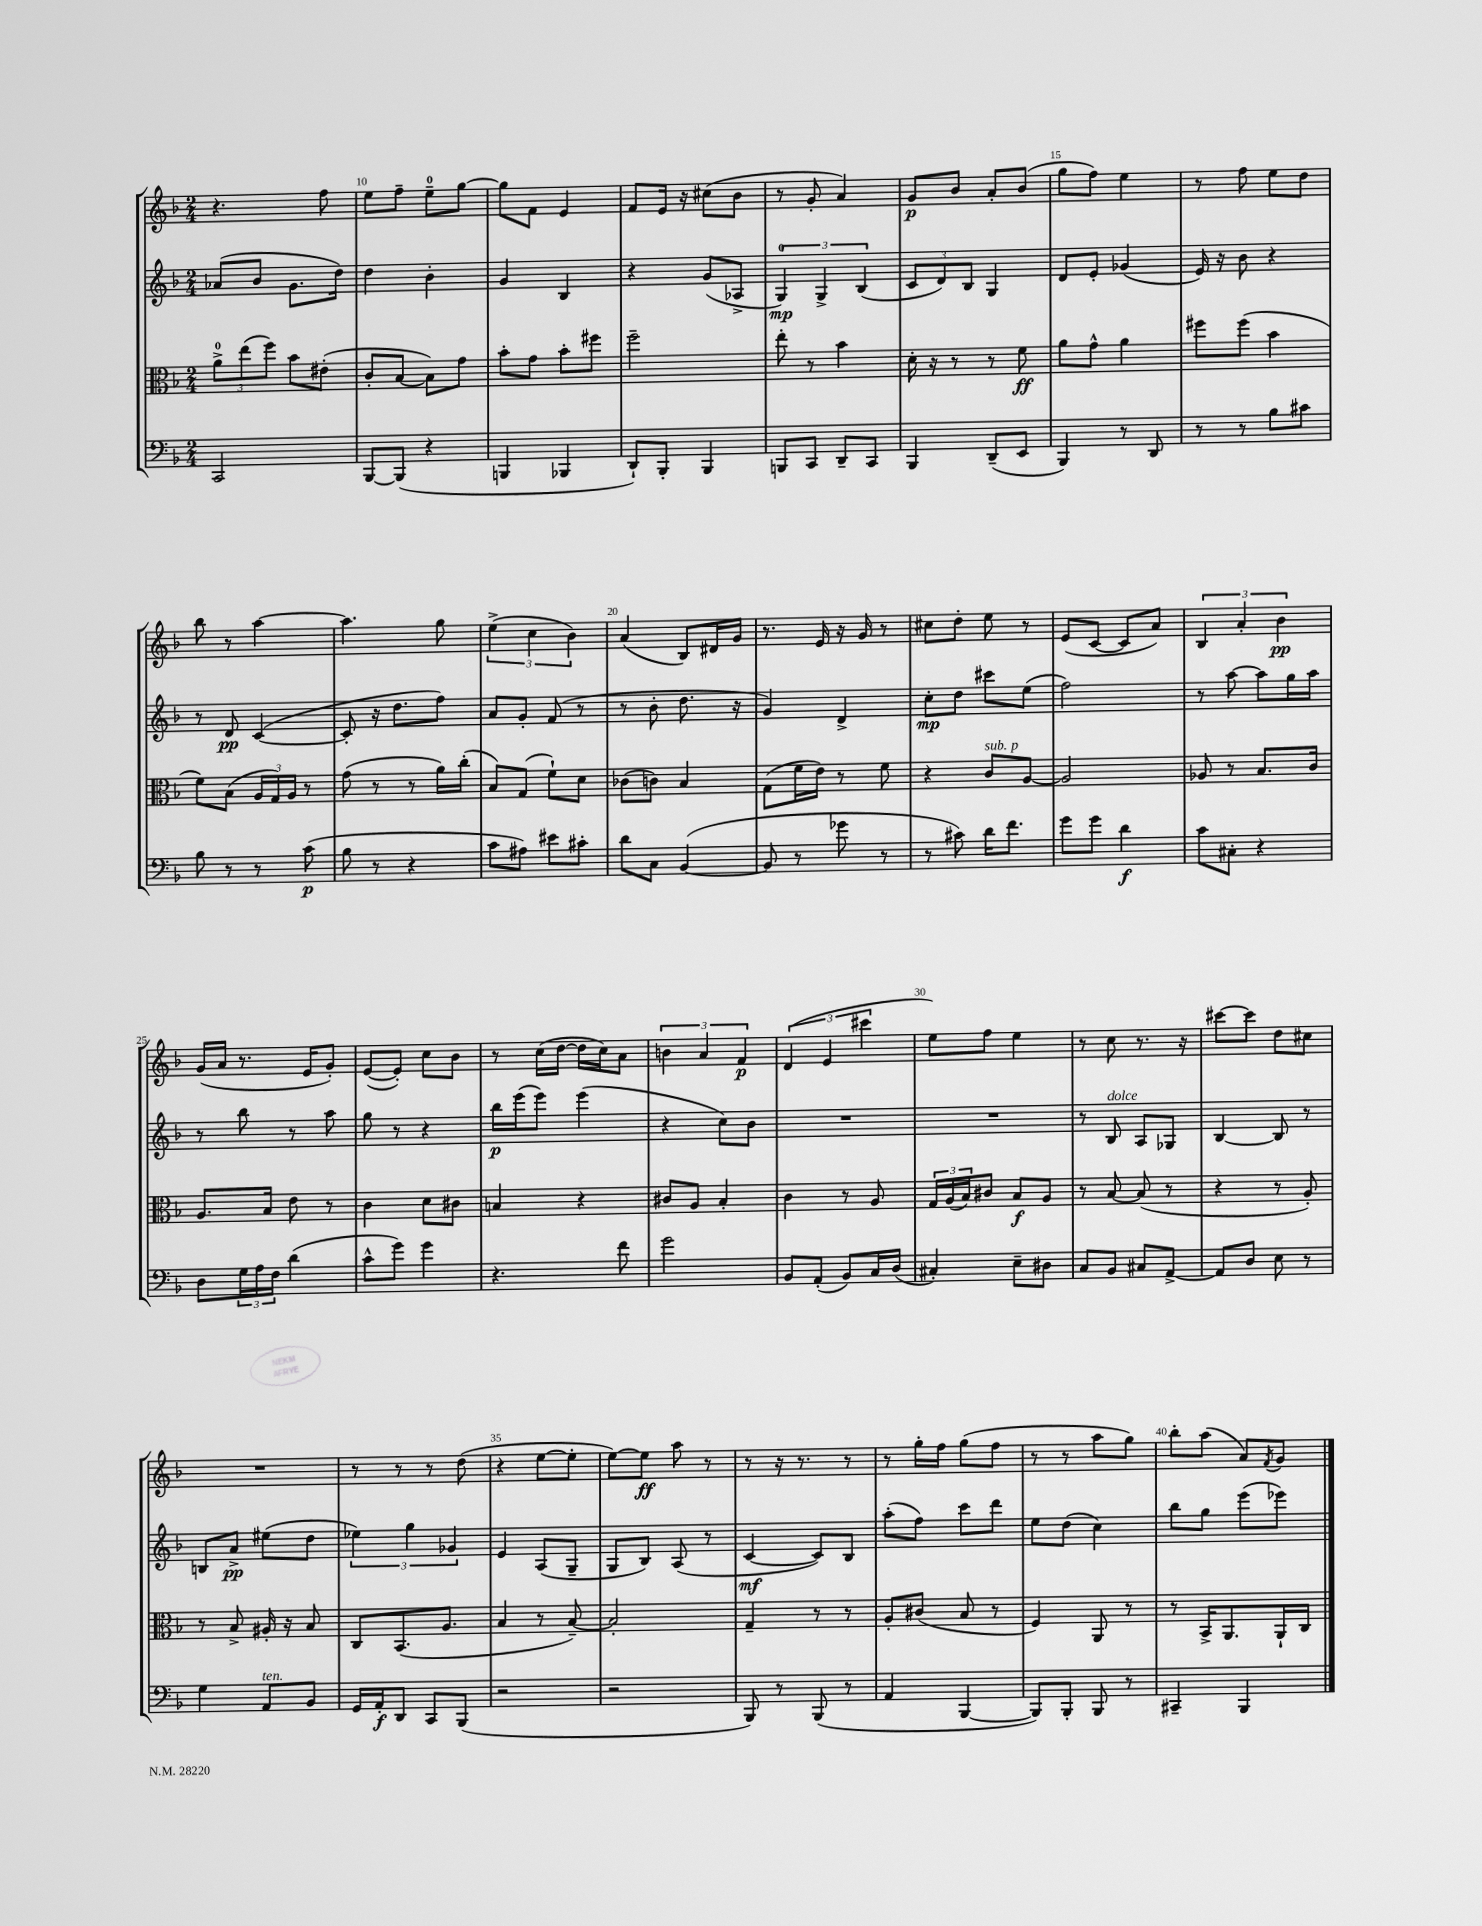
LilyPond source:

<<
\new StaffGroup <<
\new Staff = "s0" {
    \clef treble \key f \major \numericTimeSignature \time 2/4
    r4. f''8 |
    e''8 f''8-- e''8-0-- g''8~ |
    g''8 f'8 e'4 |
    f'8 e'16 r16 cis''8( bes'8 |
    r8 g'8-. a'4) |
    g'8\p bes'8 a'8-. bes'8( |
    g''8 f''8) e''4 |
    r8 f''8 e''8 d''8 |
    bes''8 r8 a''4~ |
    a''4. g''8 |
    \tuplet 3/2 { e''4->( c''4 bes'4) } |
    a'4( bes8) dis'16 g'16 |
    r8. e'16 r16 g'16 r8 |
    cis''8 d''8-. e''8 r8 |
    e'8( c'8~ c'8 a'8) |
    \tuplet 3/2 { bes4 a'4-. bes'4\pp } |
    g'16( a'16 r8. e'16 g'8-.) |
    e'8~( e'8-.) c''8 bes'8 |
    r8 c''16( d''16~ d''16 c''16) a'8 |
    \tuplet 3/2 { b'4 a'4 f'4\p } |
    \tuplet 3/2 { d'4( e'4 cis'''4 } |
    e''8) f''8 e''4 |
    r8 c''8 r8. r16 |
    cis'''8~ cis'''8 d''8 cis''8 |
    R2 |
    r8 r8 r8 d''8( |
    r4 e''8~ e''8-. |
    e''8~) e''8\ff a''8 r8 |
    r8 r16 r8. r8 |
    r8 g''16-. f''16 g''8( f''8 |
    r8 r8 a''8 g''8) |
    bes''8-. a''8( a'8) \acciaccatura { f'8 } g'8 \bar "|." |
}
\new Staff = "s1" {
    \clef treble \key f \major \numericTimeSignature \time 2/4
    aes'8( bes'8 g'8. d''16) |
    d''4 bes'4-. |
    g'4 bes4 |
    r4 g'8( aes8-> |
    \tuplet 3/2 { g4-0\mp) g4-> bes4( } |
    \tuplet 3/2 { c'8 d'8) bes8 } g4 |
    d'8 e'8-. ges'4( |
    e'16) r16 bes'8 r4 |
    r8 d'8\pp c'4~( |
    c'8-. r16 d''8. f''8) |
    a'8 g'8-. f'8( r8 |
    r8 bes'8-. d''8. r16 |
    g'4) d'4-> |
    c''8-.\mp d''8 cis'''8 e''8( |
    f''2) |
    r8 a''8~ a''8 g''16 a''16 |
    r8 bes''8 r8 a''8 |
    g''8 r8 r4 |
    bes''16\p e'''16( e'''8) e'''4( |
    r4 c''8) bes'8 |
    R2 |
    R2 |
    r8 bes8^\markup { \italic "dolce" } a8 ges8 |
    bes4~ bes8 r8 |
    b8 a'8->\pp eis''8( d''8 |
    \tuplet 3/2 { ees''4) g''4 ges'4 } |
    e'4 a8( g8-- |
    g8 bes8) a8( r8 |
    c'4~\mf c'8) bes8 |
    a''8-.( f''8) c'''8 d'''8 |
    e''8 d''8( c''4) |
    bes''8 g''8 e'''8( ees'''8) \bar "|." |
}
\new Staff = "s2" {
    \clef alto \key f \major \numericTimeSignature \time 2/4
    \tuplet 3/2 { a'8-0-> e''8( f''8) } bes'8 eis'8-.( |
    c'8-. bes8~ bes8) g'8 |
    bes'8-. g'8 bes'8-. fis''8 |
    f''2-- |
    e''8-. r8 bes'4 |
    d'16-. r16 r8 r8 f'8\ff |
    a'8 g'8-^ a'4 |
    fis''8 fis''8( bes'4 |
    f'8) bes8( \tuplet 3/2 { a16 g16) a16 } r8 |
    g'8( r8 r8 a'16) c''16-.( |
    bes8) g8( f'8-!) d'8 |
    ces'8( c'8) bes4 |
    g8( f'16 e'16) r8 f'8 |
    r4 c'8^\markup { \italic "sub. p" } a8~ |
    a2 |
    aes8 r8 bes8. c'16 |
    a8. bes16 e'8 r8 |
    c'4 d'8 cis'8 |
    b4 r4 |
    cis'8 a8 bes4-. |
    c'4 r8 a8 |
    \tuplet 3/2 { g16 a16( bes16) } cis'8 bes8\f a8 |
    r8 bes8~ bes8( r8 |
    r4 r8 a8-.) |
    r8 bes8-> ais16-. r16 bes8 |
    c8 bes,8.( a8. |
    bes4 r8 bes8~--) |
    bes2-. |
    g4-- r8 r8 |
    a8-. cis'8( bes8 r8 |
    f4) a,8 r8 |
    r8 bes,16-> a,8. a,16-! c16 \bar "|." |
}
\new Staff = "s3" {
    \clef bass \key f \major \numericTimeSignature \time 2/4
    c,2 |
    bes,,8~ bes,,8( r4 |
    b,,4 bes,,4 |
    d,8-!) bes,,8-. bes,,4 |
    b,,8 c,8 d,8-- c,8 |
    bes,,4 d,8--( e,8 |
    bes,,4) r8 d,8 |
    r8 r8 bes8 cis'8 |
    bes8 r8 r8 c'8\p( |
    bes8 r8 r4 |
    c'8 ais8) eis'8 cis'8-. |
    d'8 c8 bes,4~( |
    bes,8 r8 ges'8 r8 |
    r8 cis'8) d'16 f'8. |
    g'8 g'8 d'4\f |
    c'8 cis8-. r4 |
    d8 \tuplet 3/2 { g16 a16 f16 } d'4( |
    c'8-^ g'8) g'4 |
    r4. f'8 |
    g'2 |
    bes,8 a,8-.( bes,8) c16 d16( |
    cis4-.) e8-- dis8 |
    c8 bes,8 cis8 a,8~-> |
    a,8 d8 e8 r8 |
    g4 a,8^\markup { \italic "ten." } bes,8 |
    g,16 a,16-.\f d,8 c,8 bes,,8( |
    r2 |
    r2 |
    bes,,8) r8 bes,,8( r8 |
    a,4 bes,,4~ |
    bes,,8) bes,,8-. bes,,8 r8 |
    cis,4-- bes,,4 \bar "|." |
}
>>
>>
\layout { \context { \Score currentBarNumber = #9 \override BarNumber.break-visibility = ##(#f #t #t) barNumberVisibility = #(every-nth-bar-number-visible 5) } }
